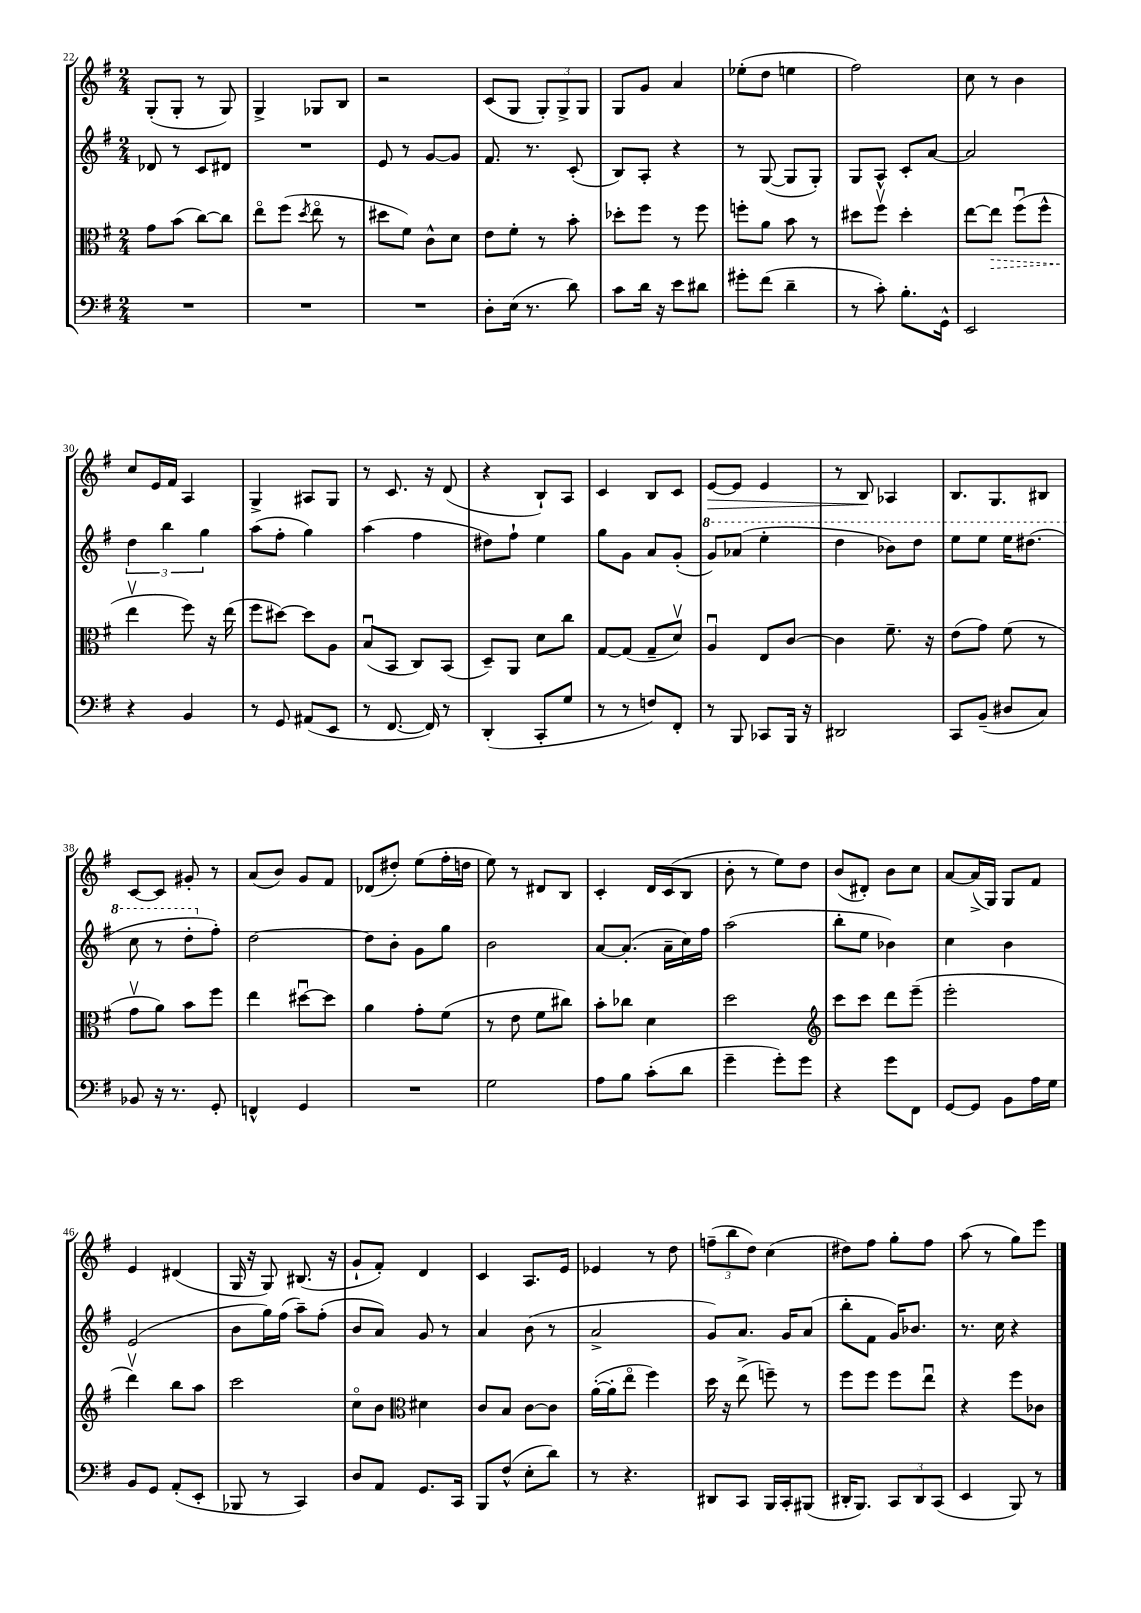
<<
\new StaffGroup <<
\new Staff = "s0" {
    \clef treble \key g \major \numericTimeSignature \time 2/4
    g8-.( g8-. r8 g8) |
    g4-> ges8 b8 |
    r2 |
    c'8( g8 \tuplet 3/2 { g8-.) g8-> g8 } |
    g8 g'8 a'4 |
    ees''8-.( d''8 e''4 |
    fis''2) |
    c''8 r8 b'4 |
    c''8 e'16 fis'16 a4 |
    g4-> ais8 g8 |
    r8 c'8. r16 d'8( |
    r4 b8-!) a8 |
    c'4 b8 c'8 |
    e'8~\> e'8 e'4 |
    r8 b8\! aes4 |
    b8. g8. bis8 |
    c'8~ c'8 gis'8-. r8 |
    a'8( b'8) g'8 fis'8 |
    des'8( dis''8-.) e''8( fis''16-. d''16 |
    e''8) r8 dis'8 b8 |
    c'4-. d'16 c'16( b8 |
    b'8-. r8 e''8) d''8 |
    b'8( dis'8-.) b'8 c''8 |
    a'8~ a'16->( g16) g8 fis'8 |
    e'4 dis'4( |
    g16 r16 g8) bis8.( r16 |
    g'8-! fis'8-.) d'4 |
    c'4 a8. e'16 |
    ees'4 r8 d''8 |
    \tuplet 3/2 { f''8--( b''8 d''8) } c''4( |
    dis''8) fis''8 g''8-. fis''8 |
    a''8( r8 g''8) e'''8 \bar "|." |
}
\new Staff = "s1" {
    \clef treble \key g \major \numericTimeSignature \time 2/4
    des'8 r8 c'8 dis'8 |
    R2 |
    e'8 r8 g'8~ g'8 |
    fis'8. r8. c'8-.( |
    b8) a8-. r4 |
    r8 g8~( g8 g8-.) |
    g8 a8-^ c'8-. a'8~ |
    a'2 |
    \tuplet 3/2 { d''4 b''4 g''4 } |
    a''8( fis''8-. g''4) |
    a''4( fis''4 |
    dis''8) fis''8-! e''4 |
    g''8 g'8 a'8 g'8-.( |
    \ottava #1 g''8) aes''8( e'''4-. |
    d'''4 bes''8) d'''8 |
    e'''8 e'''8 e'''16 dis'''8.( |
    c'''8 r8 d'''8-. \ottava #0 fis''8-.) |
    d''2~ |
    d''8 b'8-. g'8 g''8 |
    b'2 |
    a'8~ a'8.-.( a'16-- c''16) fis''16 |
    a''2( |
    b''8-. e''8 bes'4) |
    c''4 b'4 |
    e'2( |
    b'8 g''16) fis''16( a''8--) fis''8-.( |
    b'8 a'8) g'8 r8 |
    a'4 b'8( r8 |
    a'2-> |
    g'8) a'8. g'16 a'8( |
    b''8-. fis'8 g'16) bes'8. |
    r8. c''16 r4 \bar "|." |
}
\new Staff = "s2" {
    \clef alto \key g \major \numericTimeSignature \time 2/4
    g'8 b'8( c''8~) c''8 |
    e''8\flageolet fis''8( \acciaccatura { d''8 } e''8\flageolet r8 |
    dis''8 fis'8) c'8-^ d'8 |
    e'8 fis'8-. r8 b'8-. |
    des''8-. fis''8 r8 fis''8 |
    f''8-. a'8 b'8 r8 |
    dis''8 fis''8\upbow dis''4-. |
    e''8~ \once \override Hairpin.style = #'dashed-line e''8\> fis''8\downbow( fis''8-^ |
    e''4\upbow\! fis''8) r16 e''16( |
    fis''8 dis''8~) dis''8 a8 |
    b8\downbow( b,8 c8) b,8( |
    d8--) a,8 d'8 c''8 |
    g8~ g8( g8-- d'8\upbow) |
    a4\downbow e8 c'8~ |
    c'4 fis'8.-- r16 |
    e'8( g'8) fis'8( r8 |
    g'8\upbow a'8) b'8 fis''8 |
    e''4 dis''8~\downbow dis''8 |
    a'4 g'8-. fis'8( |
    r8 e'8 fis'8 cis''8) |
    b'8-. ces''8 d'4 |
    d''2 |
    \clef treble c'''8 c'''8 d'''8 e'''8--( |
    e'''2-. |
    d'''4\upbow) b''8 a''8 |
    c'''2 |
    c''8\flageolet b'8 \clef alto dis'4 |
    c'8 b8 c'8~ c'8 |
    a'16~-.( a'16-. e''8\flageolet fis''4) |
    d''16 r16 e''8->( f''8--) r8 |
    fis''8 fis''8 fis''8 e''8\downbow |
    r4 fis''8 ces'8 \bar "|." |
}
\new Staff = "s3" {
    \clef bass \key g \major \numericTimeSignature \time 2/4
    R2 |
    R2 |
    R2 |
    d8-. e16( r8. d'8) |
    c'8 d'16 r16 e'8 dis'8 |
    gis'8-. fis'8( d'4-- |
    r8 c'8-.) b8.-. g,16-^ |
    e,2 |
    r4 b,4 |
    r8 g,8 ais,8( e,8 |
    r8 fis,8.~ fis,16) r8 |
    d,4-.( c,8-. g8 |
    r8 r8 f8) fis,8-. |
    r8 b,,8 ces,8 b,,16 r16 |
    dis,2 |
    c,8 b,8--( dis8 c8) |
    bes,8 r16 r8. g,8-. |
    f,4-^ g,4 |
    R2 |
    g2 |
    a8 b8 c'8-.( d'8 |
    g'4-- g'8-.) g'8 |
    r4 g'8 fis,8 |
    g,8~ g,8 b,8 a16 g16 |
    b,8 g,8 a,8-.( e,8-. |
    bes,,8 r8 c,4) |
    d8 a,8 g,8. c,16 |
    b,,8 fis8-^( e8-. d'8) |
    r8 r4. |
    dis,8 c,8 b,,16 c,16-. bis,,8( |
    dis,16-. b,,8.) \tuplet 3/2 { c,8 dis,8 c,8( } |
    e,4 b,,8) r8 \bar "|." |
}
>>
>>
\layout { \context { \Score currentBarNumber = #22 } }
